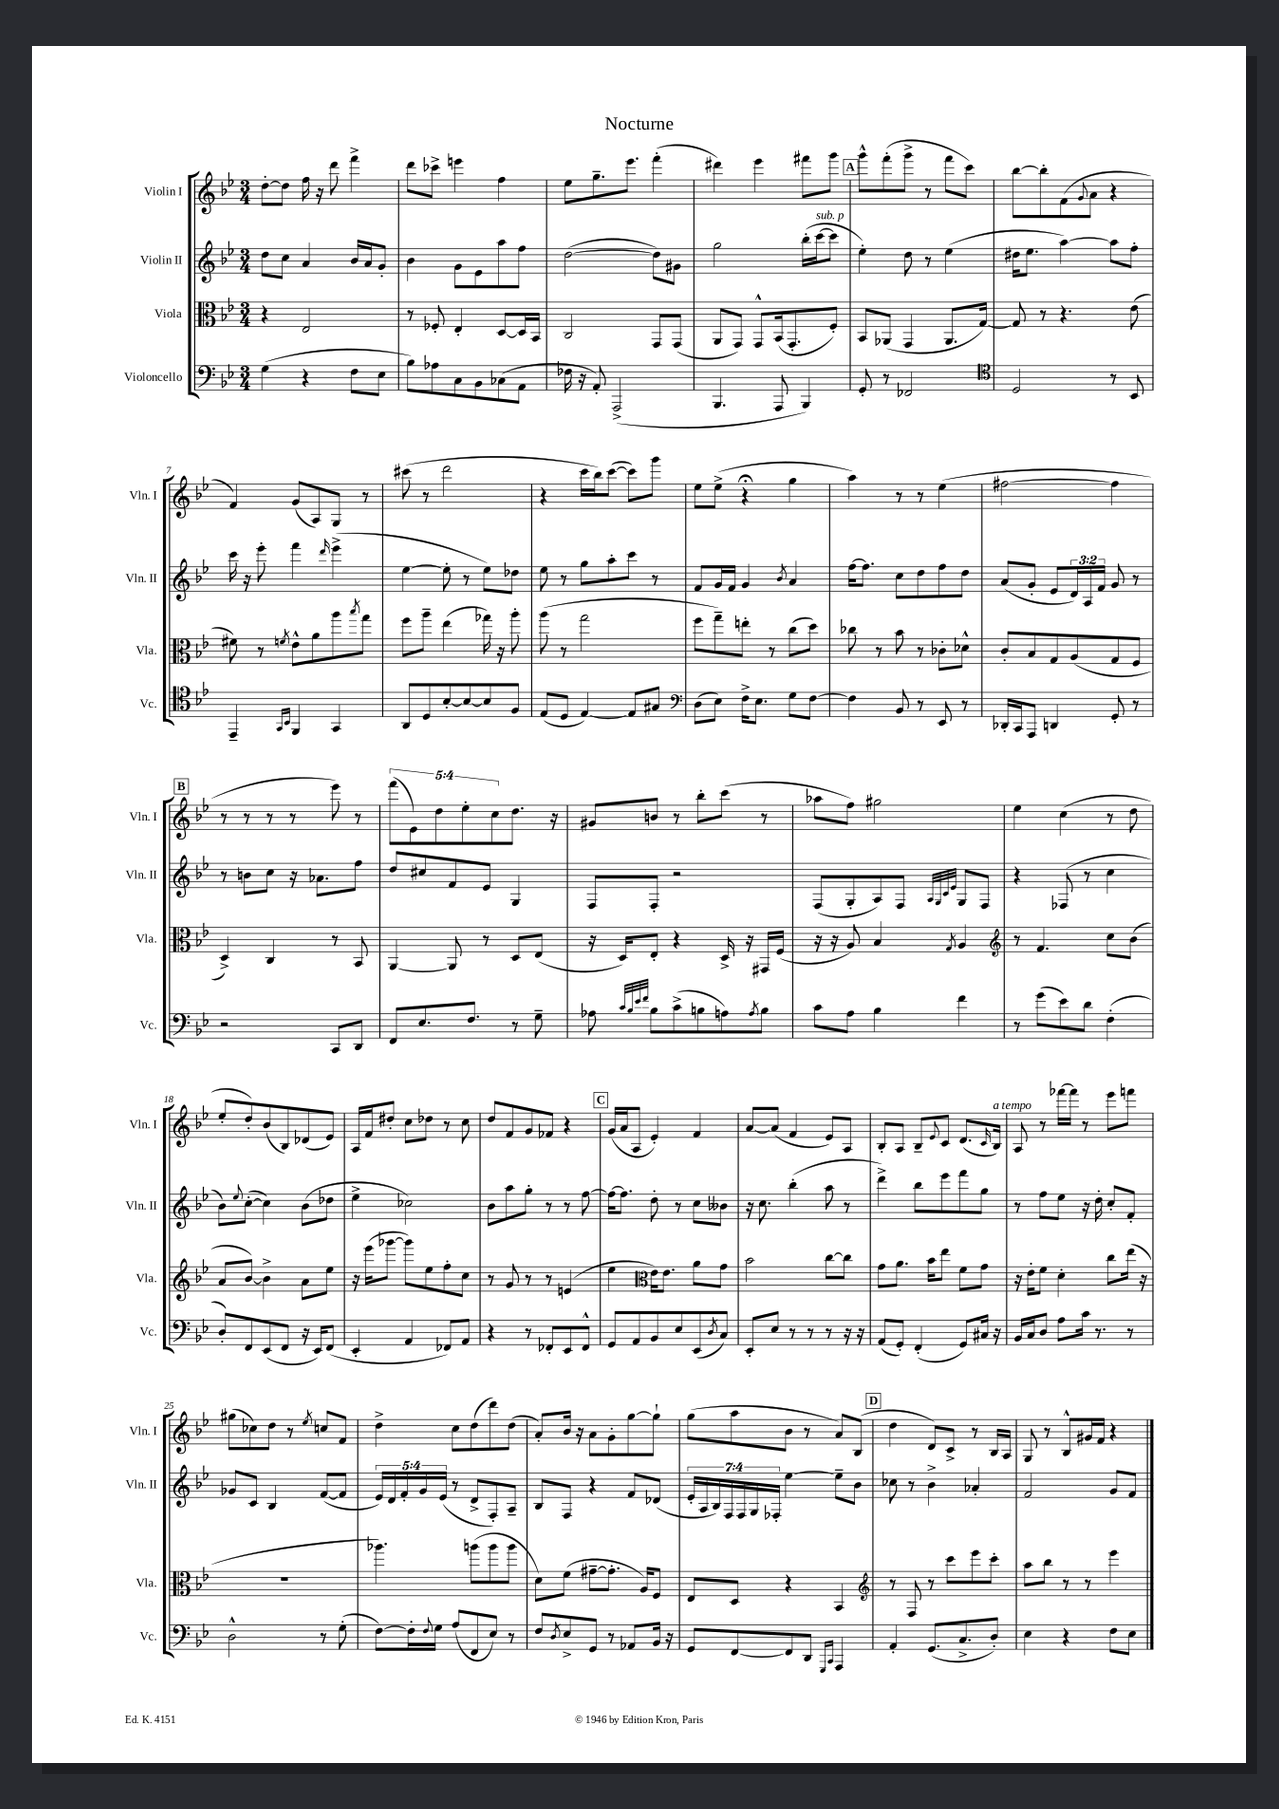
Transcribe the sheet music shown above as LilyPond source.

\header { title = "Nocturne" }
<<
\new StaffGroup <<
\new Staff = "s0" \with { instrumentName = "Violin I" shortInstrumentName = "Vln. I" } {
    \clef treble \key bes \major \numericTimeSignature \time 3/4 \override Staff.TupletNumber.text = #tuplet-number::calc-fraction-text
    d''8~-. d''8 f''16 r16 d'''8 f'''4-> |
    d'''8 ces'''8-> e'''4 f''4 |
    ees''8 g''8.-- ees'''8. f'''4-.( |
    dis'''4) ees'''4 fis'''8 g'''8 |
    \mark \markup { \box "A" } g'''8-^ f'''8-.( g'''8-> r8 f'''8 c'''8) |
    bes''8~ bes''8-. f'8( \appoggiatura { g'8 } a'8 r4 |
    f'4) g'8( a8) g8 r8 |
    cis'''8( r8 d'''2 |
    r4 c'''16 bes''16) c'''8~( c'''8) g'''8 |
    ees''8 ees''8->( r4\fermata g''4 |
    a''4) r8 r8 ees''4( |
    fis''2~ fis''4 |
    \mark \markup { \box "B" } r8 r8 r8 r8 ees'''8) r8 |
    \tuplet 5/4 { f'''8( ees'8) d''8 ees''8-. c''8 } d''8. r16 |
    gis'8 b'8 r8 bes''8-. c'''8( r8 |
    aes''8 f''8) gis''2 |
    ees''4 c''4( r8 d''8 |
    ees''8-. d''8-.) bes'8( bes8) des'8( ees'8) |
    a16 f'16 dis''8-. c''8 des''8 r8 c''8 |
    d''8 f'8 g'8 fes'8 r4 |
    \mark \markup { \box "C" } g'16( a'16 a8 ees'4-.) f'4 |
    a'8~ a'8( f'4 ees'8) a8 |
    bes8-. a8 bes8-- \appoggiatura { ees'8 } c'8 d'8.( \grace { c'16 } bes16^\markup { \italic "a tempo" }) |
    a8 r8 fes'''16~ fes'''16 r8 ees'''8 f'''8 |
    gis''8( ces''8) d''8 r8 \acciaccatura { ees''8 } c''8 f'8 |
    d''4-> c''8 d''8( d'''8) d''8( |
    a'8-.) bes'16 r16 a'8 g'8-. g''8~ g''8-! |
    g''8( a''8 bes'8 r8 a'8) bes8( |
    \mark \markup { \box "D" } d''4 d'8) c'8-> r8 bes16 a16 |
    g8 r8 bes8-^ gis'16 f'16 r4 \bar "|." |
}
\new Staff = "s1" \with { instrumentName = "Violin II" shortInstrumentName = "Vln. II" } {
    \clef treble \key bes \major \numericTimeSignature \time 3/4 \override Staff.TupletNumber.text = #tuplet-number::calc-fraction-text
    d''8 c''8 a'4 bes'16 a'16 g'8-. |
    bes'4 g'8 ees'8 a''8 f''8 |
    d''2~( d''8) gis'8 |
    g''2 bes''16-.( c'''16~^\markup { \italic "sub. p" } c'''8 |
    \mark \markup { \box "A" } ees''4-.) d''8 r8 ees''4( |
    dis''16 ees''8. a''4~) a''8 f''8-. |
    c'''16 r16 ees'''8-. f'''4 \grace { d'''16 } ees'''4->( |
    ees''4~ ees''8-. r8 ees''8) des''8 |
    ees''8 r8 g''8 a''8-. c'''8 r8 |
    f'8 g'16 f'16 g'4 \acciaccatura { bes'8 } a'4 |
    f''16~ f''8. c''8 d''8 f''8 d''8 |
    a'8( g'8-. ees'8 \tuplet 3/2 { d'16) a16 f'16 } g'8 r8 |
    \mark \markup { \box "B" } r8 b'8 c''8 r16 aes'8. f''8 |
    d''8 cis''8 f'8 ees'8 g4 |
    f8 f8-. r2 |
    f8( g8-. a8) f8 \grace { a32 g32 c'32 ees'32 } g8 f8 |
    r4 fes8( r8 c''4 |
    bes'8) \appoggiatura { ees''8 } c''8~-.( c''4) bes'8( des''8 |
    ees''4-> ces''2) |
    bes'8 a''8 g''8-. r8 r8 f''8~ |
    \mark \markup { \box "C" } f''16~ f''8. d''8-. r8 c''8 beses'8 |
    r16 c''8. bes''4-.( a''8 r8 |
    d'''4->) bes''8 ees'''8 f'''8 g''8 |
    r8 f''8 ees''8 r16 d''16-. c''8-. f'8-. |
    ges'8 c'8 bes4 f'8~( f'8 |
    \tuplet 5/4 { ees'16) d'16 f'16-. g'16 ees'16( } r8 d'8-> f8-.) a8-- |
    bes8 f8 r4 f'8 des'8( |
    \tuplet 7/4 { ees'16-. a16 bes16) f16 f16 g16 fes16-. } ees''4~ ees''8-- bes'8 |
    \mark \markup { \box "D" } ces''8 r8 bes'4-> aes'4-. |
    f'2 g'8 f'8 \bar "|." |
}
\new Staff = "s2" \with { instrumentName = "Viola" shortInstrumentName = "Vla." } {
    \clef alto \key bes \major \numericTimeSignature \time 3/4
    r4 ees2 |
    r8 fes8-. ees4-. d8~ d16 bes,16 |
    c2 g,8 g,8( |
    a,8 g,8) g,8-^ bes,16( g,8.-. f8-.) |
    \mark \markup { \box "A" } bes,8 aes,8( g,4 aes,8. g16~) |
    g8 r8 r4. ees'8( |
    fis'8) r8 \acciaccatura { f'8 } ees'8-^ a'8 a''8 \acciaccatura { bes''8 } g''8 |
    f''8 a''8-- ees''4( ges''16) r16 a''8-. |
    a''8( r8 g''2 |
    f''8 g''8--) e''8-. r8 c''8( d''8) |
    ces''8 r8 bes'8 r8 ces'8-. des'8-^ |
    c'8-. bes8 g8 a8( g8 f8 |
    \mark \markup { \box "B" } d4->) c4 r8 bes,8 |
    a,4~ a,8 r8 d8 ees8( |
    r16 d16) ees8-. r4 d16-> r16 gis,16 f16( |
    r16 r16 a8) bes4 \acciaccatura { g8 } a4 |
    \clef treble r8 f'4. c''8 bes'8( |
    a'8 bes'8~) bes'4-> a'8 ees''8 |
    r16 ees'''16( ges'''8~ ges'''8) ees''8 f''8-. c''8 |
    r8 g'8 r8 r8 e'4( |
    \mark \markup { \box "C" } ees''4 \clef alto ees'16) ees'8. a'8 g'8 |
    bes'2 c''8~ c''8 |
    g'8 a'8. bes'16 ees''8 f'8 g'8 |
    r16 ees'16-. f'8 d'4-. c''8 ees''16( r16 |
    R2. |
    aes''4.) a''8( a''8 a''8 |
    d'8) f'8( gis'8~-- gis'8.-. a16) f8 |
    ees8 d8 r4 bes,4 |
    \mark \markup { \box "D" } \clef treble r8 f8 r8 c'''8 ees'''8 c'''8-. |
    a''8 bes''8 r8 r8 ees'''4 \bar "|." |
}
\new Staff = "s3" \with { instrumentName = "Violoncello" shortInstrumentName = "Vc." } {
    \clef bass \key bes \major \numericTimeSignature \time 3/4
    g4( r4 f8 ees8 |
    bes8) aes8 c8 bes,8 ces8( a,8 |
    fes16 r16 a,8-.) a,,2->( |
    bes,,4. a,,8 bes,,4) |
    \mark \markup { \box "A" } g,8-. r8 fes,2 |
    \clef tenor d2 r8 bes,8 |
    ees,4-- \grace { g,16 bes,16 } f,4 g,4 |
    a,8 d8 bes8~-. bes8~ bes8 f8 |
    ees8( d8 ees4~) ees8 gis8 |
    \clef bass d8( ees8) f16-> ees8. g8 f8~ |
    f4 bes,8 r8 ees,8 r8 |
    des,16-. c,16 a,,8 d,4 g,8-. r8 |
    \mark \markup { \box "B" } r2 c,8 d,8 |
    f,8 ees8. f8. r8 g8-- |
    aes8 \grace { c'32 bes32 ees'32 f'32 } bes8 c'8->( b8 a8) \acciaccatura { a8 } b8 |
    c'8 a8 bes4 f'4 |
    r8 g'8( ees'8) d'8 f4-.( |
    d8-.) f,8 ees,8( f,8 r16 ees,16) f,8( |
    ees,4-. a,4 fes,8) a,8 |
    r4 r8 fes,8-. ees,8 fes,8-^ |
    \mark \markup { \box "C" } g,8 a,8 bes,8 ees8 ees,8( \acciaccatura { d8 } c8) |
    ees,8-. ees8 r8 r8 r8 r16 r16 |
    a,8( g,8-.) f,4-.( g,8) cis16 r16 |
    bes,16 c16 d8 a8 c'16 r8. r8 |
    d2-^ r8 g8-.( |
    f8~) f16-. \appoggiatura { f8 } g16 a8( f,8 ees8) r8 |
    f8 \acciaccatura { d8 } ees8-> g,8 r8 aes,8 bes,16 r16 |
    g,8 f,8~ f,8 d,8 \grace { g,,16 c,16 } a,,4 |
    \mark \markup { \box "D" } a,4-. g,8.( c8.-> d8-.) |
    ees4 r4 f8 ees8 \bar "|." |
}
>>
>>
